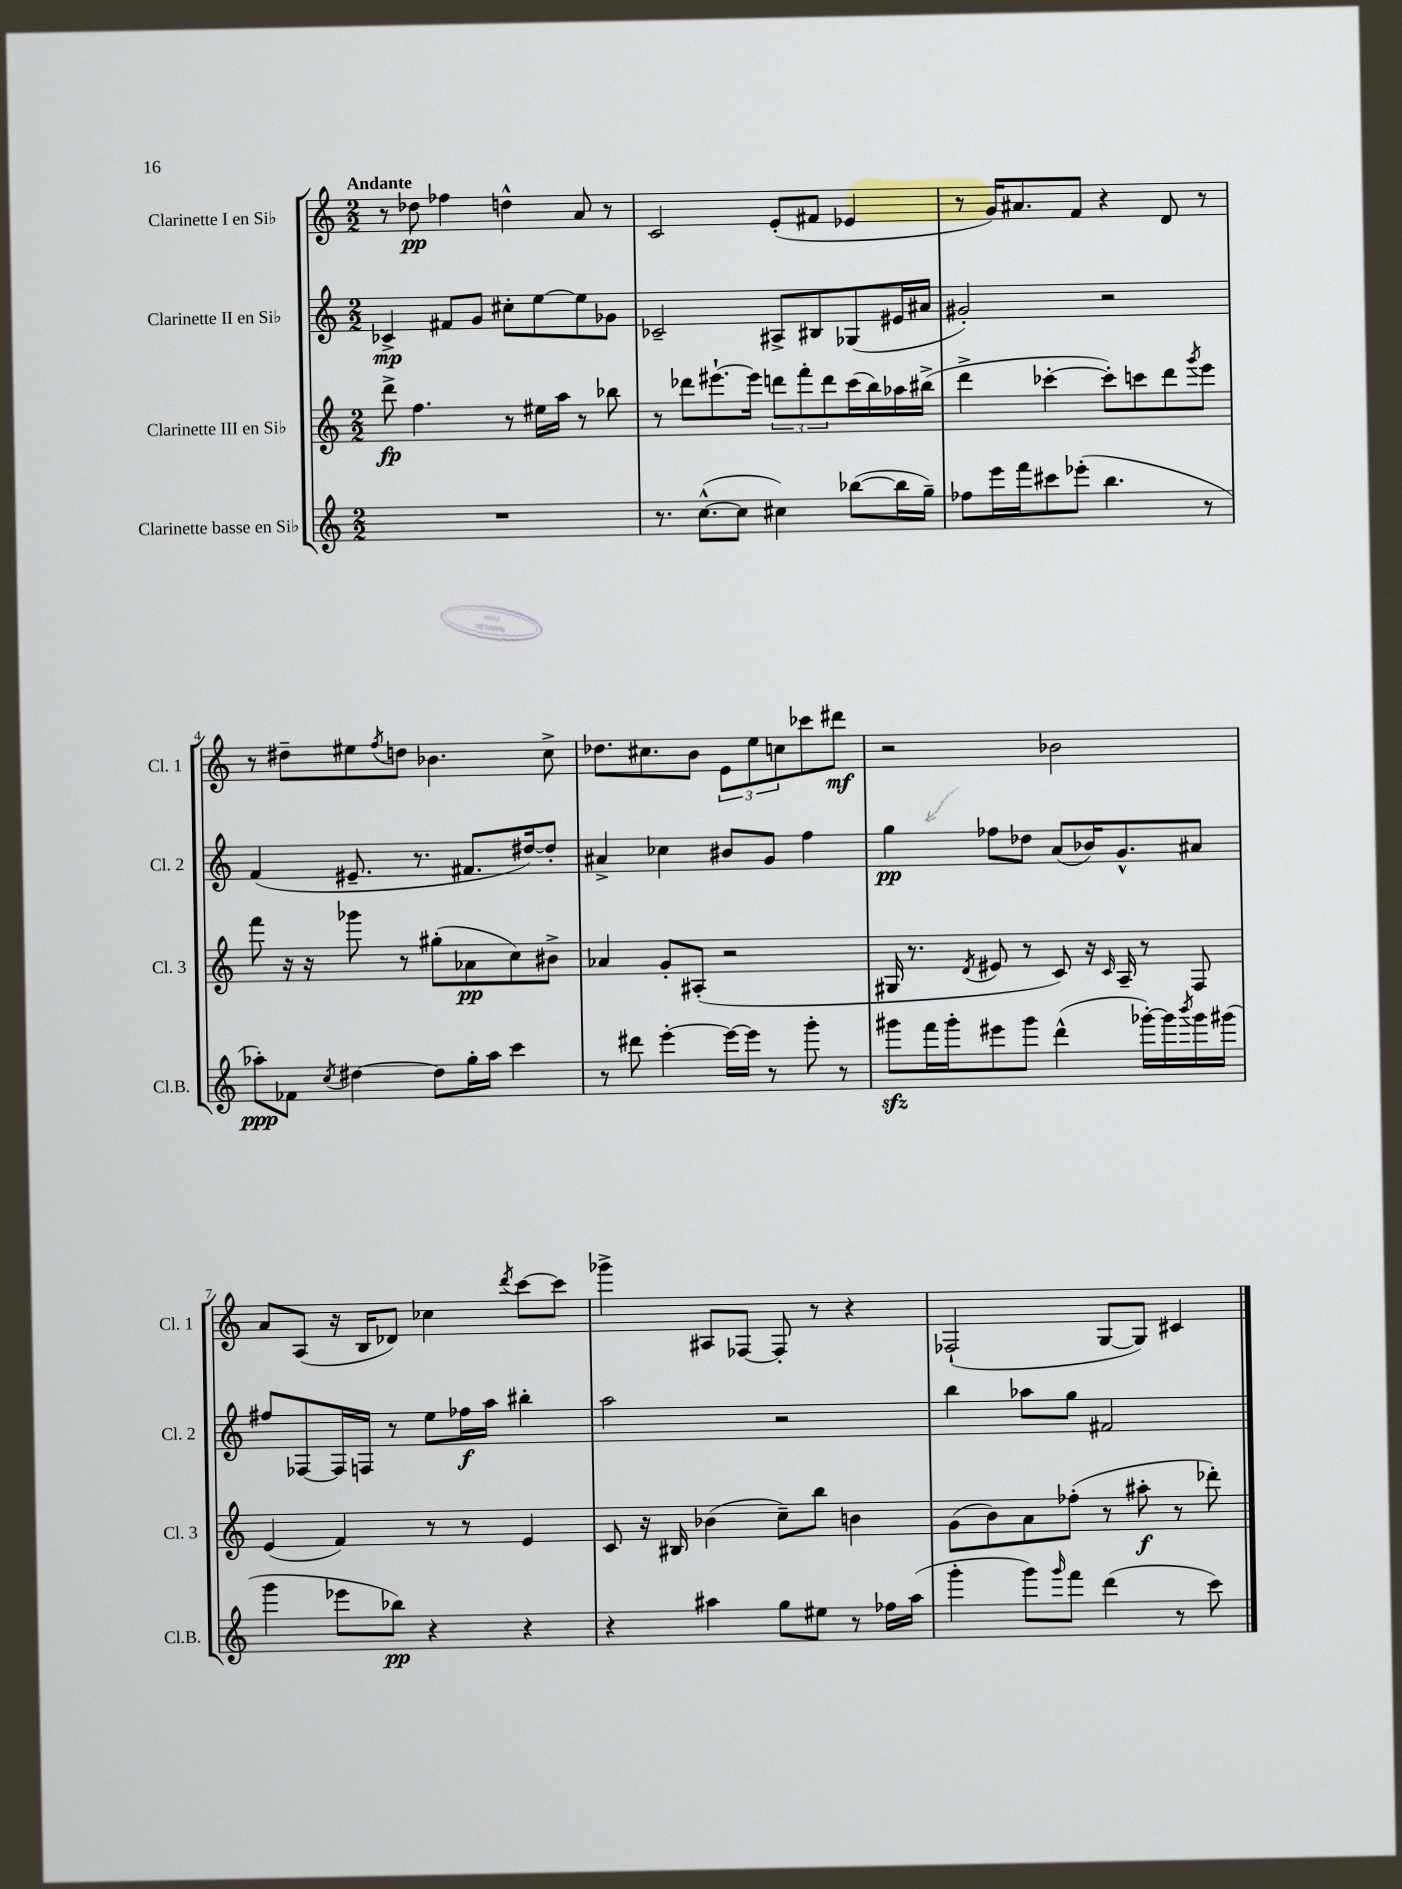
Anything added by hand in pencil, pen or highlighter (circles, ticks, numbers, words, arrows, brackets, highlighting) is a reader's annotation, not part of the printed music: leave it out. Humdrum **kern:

**kern	**kern	**kern	**kern
*staff4	*staff3	*staff2	*staff1
*clefG2	*clefG2	*clefG2	*clefG2
*k[]	*k[]	*k[]	*k[]
*M2/2	*M2/2	*M2/2	*M2/2
1r	8ddd^\	4c-^/	8r
.	4.ff\	.	8dd-\
.	.	8f#/L	4ff-\
.	.	8g/J	.
.	8r	8cc#'\L	4dd^^\
.	16ee#\LL	[8ee\	.
.	16aa\JJ	.	.
.	8r	8ee\]	8a/
.	8bb-\	8g-\J	8r
=	=	=	=
8.r	8r	2c-~/	2c/
.	8ddd-\L	.	.
([8.cc^^\L	.	.	.
.	[8.eee#`\	.	.
8cc\]J	.	.	.
.	16eee#\]Jk	.	.
4cc#\)	12ddd\L	8A#^/L	(8e'/L
.	12fff'\	.	.
.	.	8B#/	8f#/J
.	12ddd\	.	.
([8bb-\L	(16ccc\L	(8G-/	4e-/
.	16bb\)	.	.
16bb-\]L	16aa-\	16e#/L	.
16gg~\JJ)	(16bb#^\JJ	16a#/JJ	.
=	=	=	=
8ff-\L	4ddd^\	2g#'/)	8r
16eee\L	.	.	16g/LK)
16fff\J	.	.	8.a#/
8ccc#\	[4ccc-'\	.	.
(8eee-'\J	.	.	8f/J
4.bb\	8ccc-'\]L)	2r	4r
.	8ccc\	.	.
.	8ddd\	.	8d/
.	8qggg/	.	.
8r	8eee\J	.	8r
=	=	=	=
8aa-'\L)	8fff\	(4f/	8r
8f-\J	16r	.	8dd#~\L
.	16r	.	.
8qcc/	.	.	.
[4dd#\	8ggg-\	8.e#~/	8ee#\
.	.	.	8qff/
.	8r	.	8dd\J
.	.	8.r	.
8dd#\]L	(8gg#'\L	.	4.b-\
16gg'\L	8a-\	8.f#/L	.
16aa-\JJ	.	.	.
4ccc\	8cc\)	.	.
.	.	[16dd#/k)	.
.	8b#^\J	8dd#'/]J	8cc^\
=	=	=	=
8r	4a-/	4a#^/	8.dd-\L
8ddd#\	.	.	.
.	.	.	8.cc#\
[4eee'\	8g'/L	4cc-\	.
.	(8A#'/J	.	8b\J
16eee\_LL	2r	8b#/L	12e\L
16eee\]JJ	.	.	.
.	.	.	12ee\
8r	.	8g/J	.
.	.	.	12cc\
8ggg'\	.	4ff\	8ccc-\
8r	.	.	8ddd#\J
=	=	=	=
8ggg#\L	16G#/	4gg\	2r
.	8.r	.	.
16fff\L	.	.	.
16ggg#'\J	.	.	.
.	8qd/	.	.
8eee#\	8e#/	8ff-\L	.
8ggg#\J	8r	8dd-\J	.
(4ddd^^\	8c/)	(8a/L	2b-\
.	16r	16b-/K)	.
.	16qqc/	.	.
.	16A~/	8.g^^/	.
[16ggg-'\LL)	8r	.	.
16ggg-\]	.	.	.
8qbbb/	.	.	.
16ggg-\	8F/	8a#/J	.
(16ggg#\JJ	.	.	.
=	=	=	=
4ggg\	(4e/	8ff#/L	8a/L
.	.	[8F-/	(8A/J
8eee-\L	4f/)	16F-/]L	16r
.	.	16F/JJ	16B/LK
8bb-\J)	.	8r	8d-/J)
4r	8r	8ee\L	4cc-\
.	8r	16ff-\L	.
.	.	16aa\JJ	.
.	.	.	8qddd/
4r	4e/	4bb#'\	[8ccc\L
.	.	.	8ccc\]J
=	=	=	=
4r	8c/	2aa\	4ggg-^\
.	16r	.	.
.	16B#/	.	.
4aa#\	(4b-\	.	8A#/L
.	.	.	[8F-/J
8gg\L	8cc~\L)	2r	8F-'/]
8ee#\J	8bb\J	.	8r
8r	4b\	.	4r
16ff-\LL	.	.	.
(16aa#\JJ	.	.	.
=	=	=	=
4ggg'\	(8g\L	4bb\	(2F-`/
.	8b\)	.	.
8ggg\L)	8a\	8aa-\L	.
16qqggg/	.	.	.
8fff\J	(8ff-'\J	8gg\J	.
(4ddd\	8r	2f#/	[8G/L
.	8aa#'\	.	8G/]J)
8r	8r	.	4c#/
8ccc\)	8ddd-'\)	.	.
==	==	==	==
*-	*-	*-	*-
